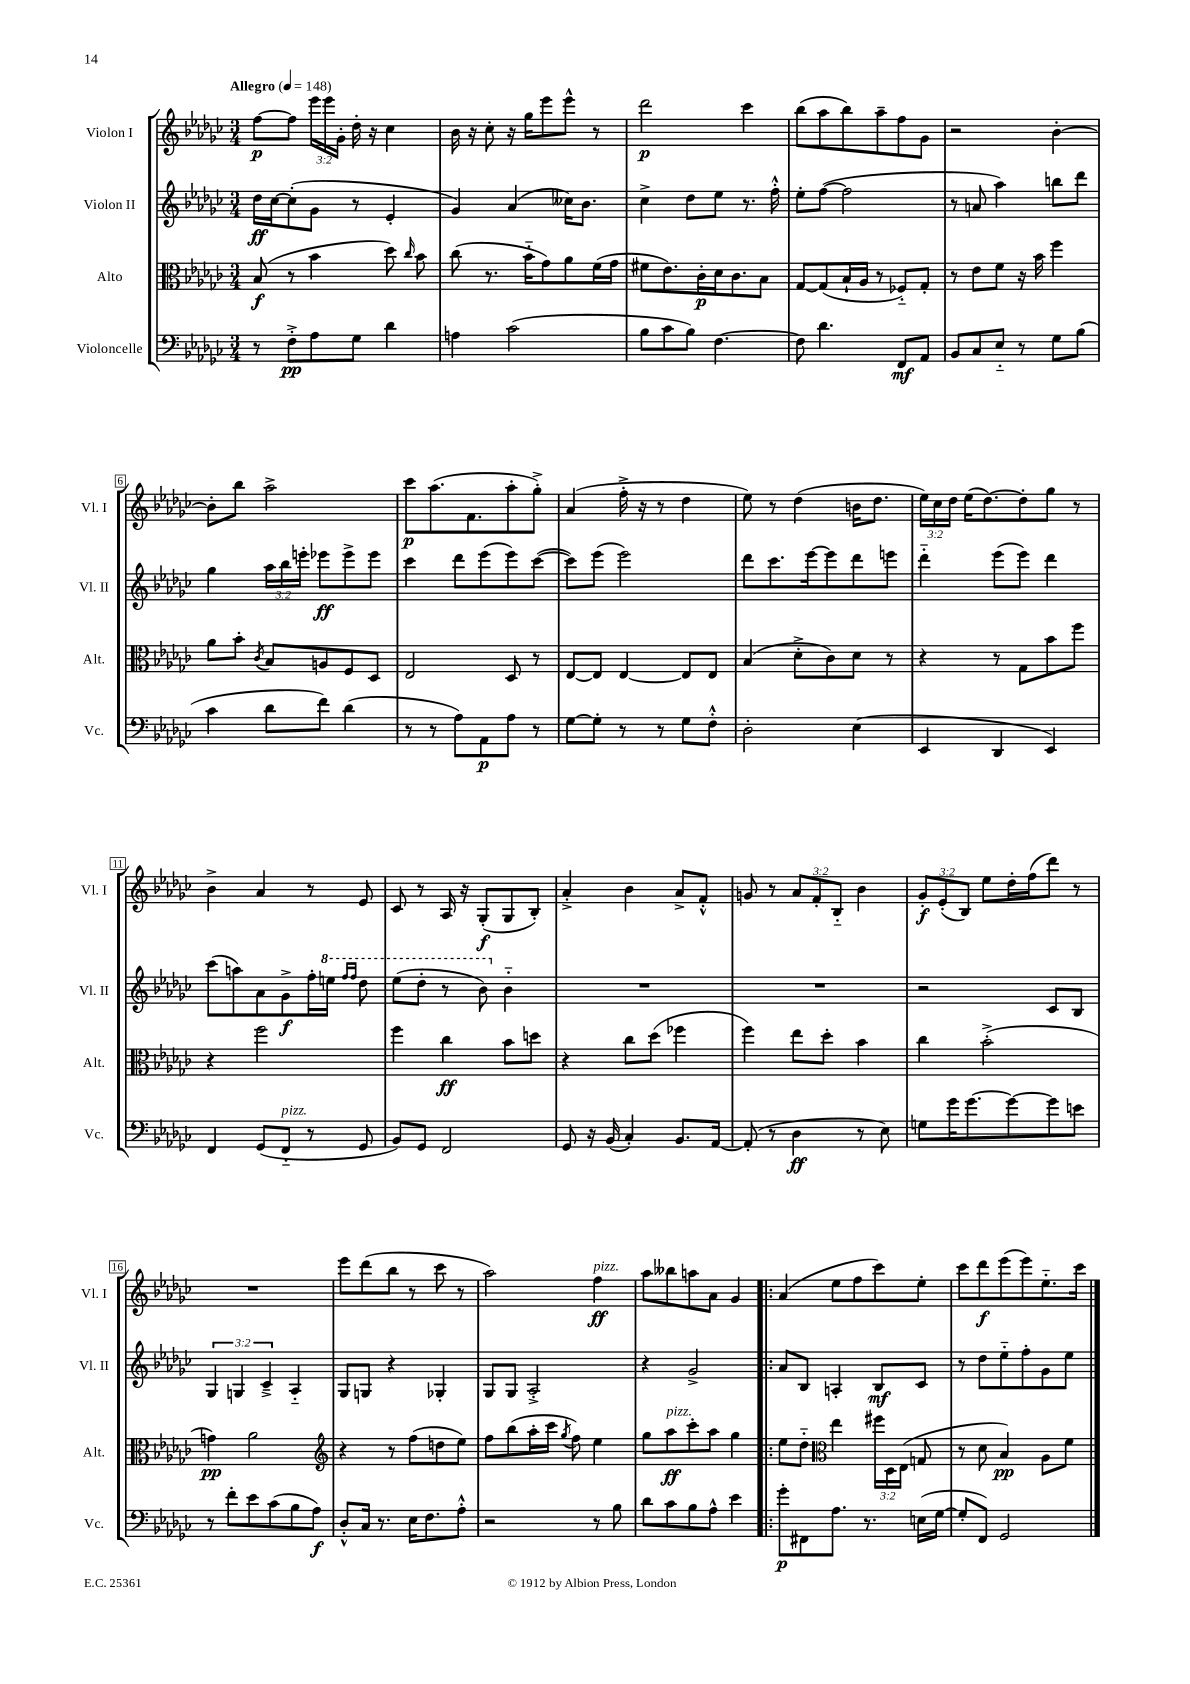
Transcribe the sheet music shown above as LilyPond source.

<<
\new StaffGroup <<
\new Staff = "s0" \with { instrumentName = "Violon I" shortInstrumentName = "Vl. I" } {
    \clef treble \key ges \major \numericTimeSignature \time 3/4 \override Staff.TupletNumber.text = #tuplet-number::calc-fraction-text \tempo "Allegro" 4 = 148
    \autoBeamOff f''8[~\p f''8] \tuplet 3/2 { ees'''16[ ees'''16 ges'16]-. } des''16-. r16 ces''4 |
    bes'16 r16 ces''8-. r16 ges''16[ ees'''8 ees'''8]-^ r8 |
    des'''2\p ces'''4 |
    bes''8[( aes''8 bes''8) aes''8-- f''8 ges'8] |
    r2 bes'4~-. |
    bes'8[-. bes''8] aes''2-> |
    ces'''8[\p aes''8.( f'8. aes''8-. ges''8]-.->) |
    aes'4( f''16-.-> r16 r8 des''4 |
    ees''8) r8 des''4( b'16[ des''8.] |
    \tuplet 3/2 { ees''16[) ces''16 des''16] } ees''16[( des''8.~) des''8-. ges''8] r8 |
    bes'4-> aes'4 r8 ees'8 |
    ces'8 r8 aes16 r16 ges8[-.\f( ges8 bes8]-.) |
    aes'4-.-> bes'4 aes'8[-> f'8]-.-^ |
    g'8 r8 \tuplet 3/2 { aes'8[ f'8-. bes8]-_ } bes'4 |
    \tuplet 3/2 { ges'8[-.\f ees'8-.( bes8]) } ees''8[ des''16-. f''16( des'''8]) r8 |
    R2. |
    ees'''8[ des'''8( bes''8] r8 ces'''8 r8 |
    aes''2) f''4\ff^\markup { \italic "pizz." } |
    aes''8[ beses''8 a''8 aes'8] ges'4 |
    \bar ".|:" aes'4( ees''8[ f''8 ces'''8) ees''8]-. |
    ces'''8[ des'''8\f ees'''8( ees'''8) ees''8.-_ ces'''16] \bar "|." |
}
\new Staff = "s1" \with { instrumentName = "Violon II" shortInstrumentName = "Vl. II" } {
    \clef treble \key ges \major \numericTimeSignature \time 3/4 \override Staff.TupletNumber.text = #tuplet-number::calc-fraction-text
    \autoBeamOff des''16[\ff ces''16~ ces''8-.( ges'8] r8 ees'4-. |
    ges'4) aes'4( ceses''16[) bes'8.] |
    ces''4-> des''8[ ees''8] r8. f''16-.-^ |
    ees''8[-. f''8]~( f''2 |
    r8 a'8 aes''4) b''8[ des'''8] |
    ges''4 \tuplet 3/2 { aes''16[ bes''16 e'''16]-. } ees'''8[\ff ees'''8-> ees'''8] |
    ces'''4 des'''8[ ees'''8( ees'''8) ces'''8]~( |
    ces'''8[) ees'''8]( ees'''2) |
    des'''8[ ces'''8. ees'''16~ ees'''8 des'''8 e'''8] |
    des'''4-_ ees'''8[( ees'''8]) des'''4 |
    ces'''8[( a''8) aes'8 ges'8->\f f''16-. \ottava #1 e'''16] \grace { f'''16[ f'''16] } des'''8 |
    ees'''8[( des'''8]-. r8 bes''8) \ottava #0 bes'4-_ |
    R2. |
    R2. |
    r2 ces'8[ bes8] |
    \tuplet 3/2 { ges4 g4 ces'4---> } aes4-_ |
    ges8[ g8] r4 ges4-. |
    ges8[ ges8] aes2-.-> |
    r4 ges'2-> |
    \bar ".|:" aes'8[ bes8] a4-. bes8[\mf ces'8] |
    r8 des''8[ ees''8-_ f''8-. ges'8 ees''8] \bar "|." |
}
\new Staff = "s2" \with { instrumentName = "Alto" shortInstrumentName = "Alt." } {
    \clef alto \key ges \major \numericTimeSignature \time 3/4 \override Staff.TupletNumber.text = #tuplet-number::calc-fraction-text
    \autoBeamOff bes8\f( r8 bes'4 des''8) \grace { ces''16 } bes'8 |
    ces''8( r8. bes'16[-_ ges'8) aes'8 f'16( ges'16] |
    fis'8[ ees'8.) ces'16-.\p des'16 ces'8. bes8] |
    ges8[~ ges8( bes16-! aes16] r8 fes8[-_) ges8]-. |
    r8 ees'8[ f'8] r16 bes'16 f''4 |
    aes'8[ bes'8]-. \acciaccatura { ces'8 } bes8[ a8 f8 des8] |
    ees2 des8 r8 |
    ees8[~ ees8] ees4~ ees8[ ees8] |
    bes4( des'8[-.-> ces'8) des'8] r8 |
    r4 r8 ges8[ bes'8 f''8] |
    r4 f''2 |
    f''4 ces''4\ff bes'8[ d''8] |
    r4 ces''8[ des''8]( fes''4 |
    f''4) ees''8[ des''8]-. bes'4 |
    ces''4 bes'2-.->( |
    g'4\pp) aes'2 |
    \clef treble r4 r8 f''8[( d''8 ees''8]) |
    f''8[ bes''8( aes''16-. ces'''16] \acciaccatura { ges''8 } f''8) ees''4 |
    ges''8[ aes''8\ff^\markup { \italic "pizz." } ces'''8-. aes''8] ges''4 |
    \bar ".|:" ees''8[ des''8]-_ \clef alto ees''4 \tuplet 3/2 { fis''16[ des16 ees16]( } g8 |
    r8 des'8 bes4\pp) aes8[ f'8] \bar "|." |
}
\new Staff = "s3" \with { instrumentName = "Violoncelle" shortInstrumentName = "Vc." } {
    \clef bass \key ges \major \numericTimeSignature \time 3/4
    \autoBeamOff r8 f8[-.->\pp aes8 ges8] des'4 |
    a4 ces'2( |
    bes8[ ces'8 bes8]) f4.~ |
    f8 des'4. f,8[\mf aes,8] |
    bes,8[ ces8 ees8]-_ r8 ges8[ bes8]( |
    ces'4 des'8[ f'8]) des'4( |
    r8 r8 aes8[) aes,8\p aes8] r8 |
    ges8[~ ges8]-. r8 r8 ges8[ f8]-.-^ |
    des2-. ees4( |
    ees,4 des,4 ees,4) |
    f,4 ges,8[( f,8]-_^\markup { \italic "pizz." } r8 ges,8 |
    bes,8[) ges,8] f,2 |
    ges,8 r16 bes,16( ces4-.) bes,8.[ aes,16]~ |
    aes,8-.( r8 des4\ff r8 ees8) |
    g8[ ges'16 ges'8.~ ges'8~ ges'8 e'8] |
    r8 f'8[-. ees'8 ces'8( bes8 aes8]\f) |
    des8[-.-^ ces16] r8. ees16[ f8. aes8]-.-^ |
    r2 r8 bes8 |
    des'8[ ces'8 bes8 aes8]-^ ees'4 |
    \bar ".|:" ges'8[-.\p fis,8 aes8.] r8. e16[( ges16]~ |
    ges8[-. f,8]) ges,2 \bar "|." |
}
>>
>>
\layout { \context { \Score \override BarNumber.stencil = #(make-stencil-boxer 0.1 0.3 ly:text-interface::print) } }
